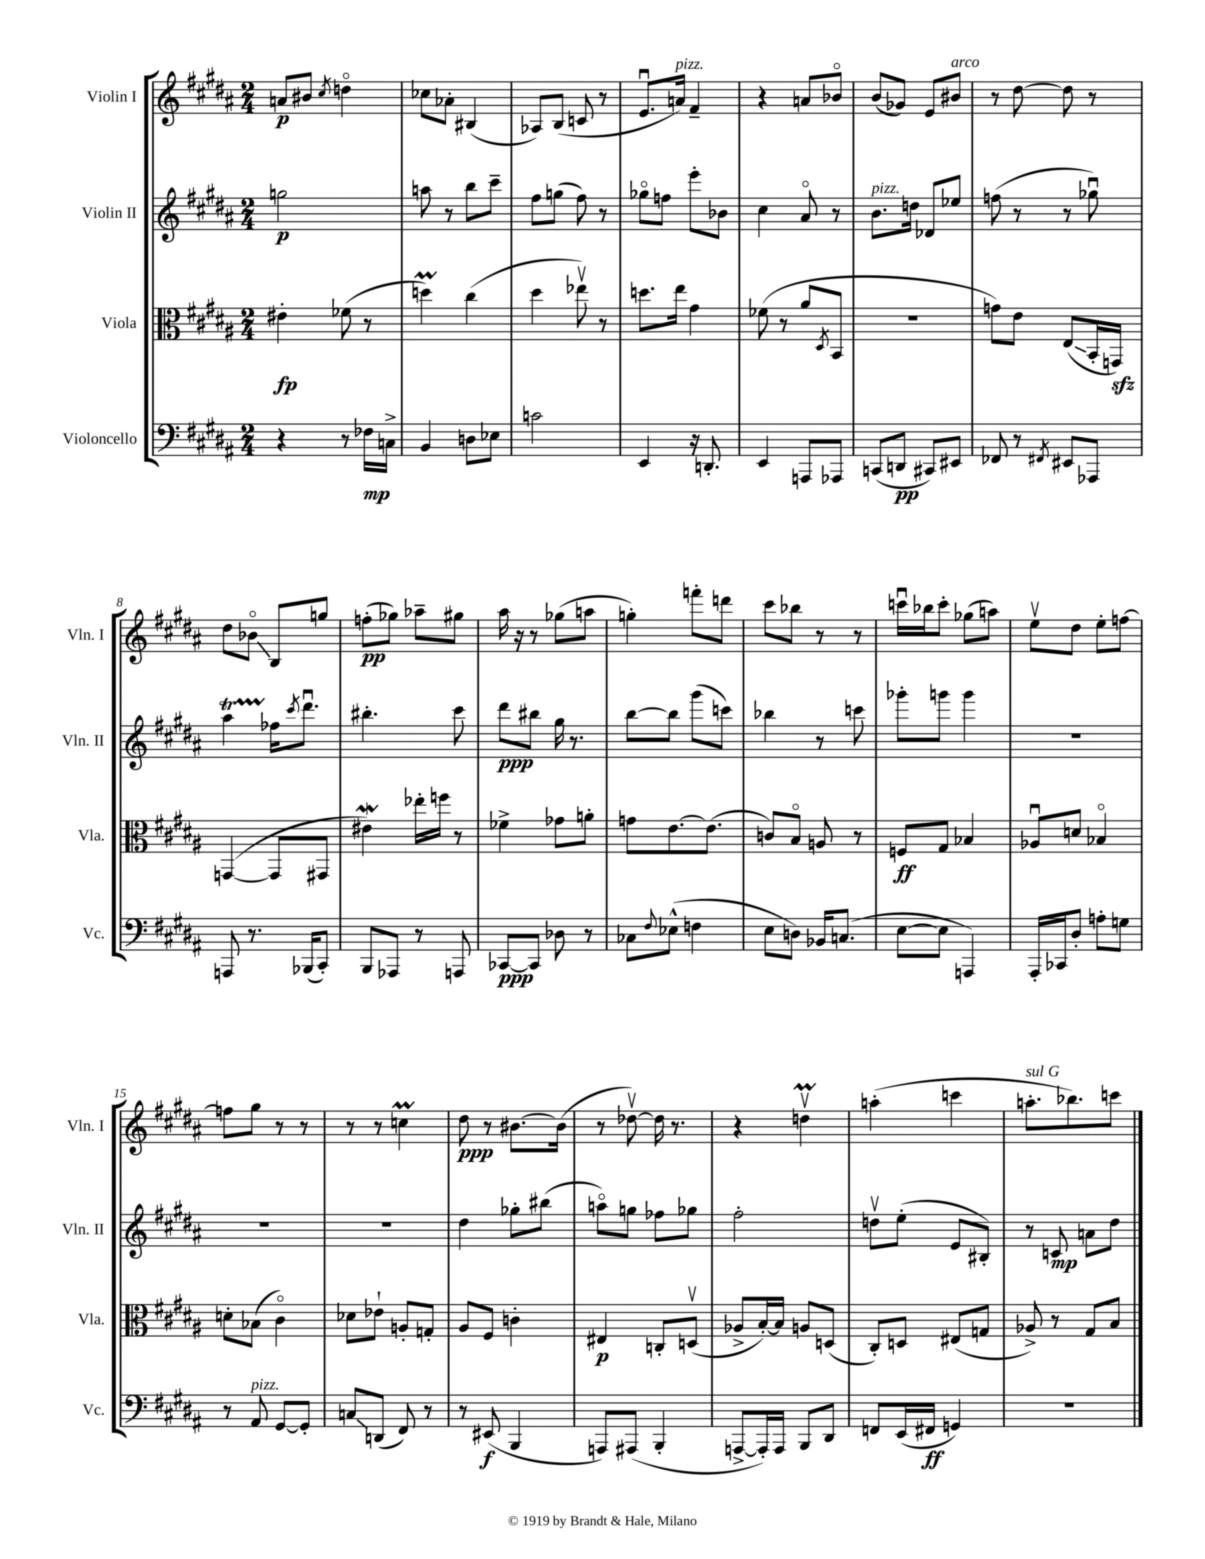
<<
\new StaffGroup <<
\new Staff = "s0" \with { instrumentName = "Violin I" shortInstrumentName = "Vln. I" } {
    \clef treble \key b \major \numericTimeSignature \time 2/4
    a'8\p bis'8 \acciaccatura { cis''8 } d''4\flageolet |
    ces''8 aes'8-. bis4( |
    aes8) b8( c'8 r8 |
    e'8.\downbow a'16^\markup { \italic "pizz." }) fis'4-- |
    r4 a'8 bes'8\flageolet |
    b'8( ges'8) e'8 bis'8^\markup { \italic "arco" } |
    r8 dis''8~ dis''8 r8 |
    dis''8 bes'8\flageolet\glissando b8 g''8 |
    f''8-.\pp( ges''8) aes''8-- gis''8 |
    ais''16 r16 r8 ges''8( a''8 |
    g''4-.) f'''8-. d'''8 |
    cis'''8 bes''8 r8 r8 |
    c'''16\downbow bes''16 c'''8-. ges''8( a''8) |
    e''8\upbow dis''8 e''8-. f''8~ |
    f''8 gis''8 r8 r8 |
    r8 r8 c''4\prall |
    dis''8\ppp r8 bis'8.~ bis'16( |
    r8 des''8~\upbow) des''16 r8. |
    r4 d''4\upbow\prall |
    a''4-.( c'''4 |
    a''8.-.^\markup { \italic "sul G" } bes''8.) c'''8 \bar "|." |
}
\new Staff = "s1" \with { instrumentName = "Violin II" shortInstrumentName = "Vln. II" } {
    \clef treble \key b \major \numericTimeSignature \time 2/4
    g''2\p |
    a''8 r8 b''8 cis'''8-- |
    fis''8 g''8( fis''8) r8 |
    ges''8\flageolet f''8 e'''8-. bes'8 |
    cis''4 ais'8\flageolet r8 |
    b'8.^\markup { \italic "pizz." } d''16 des'8 ees''8 |
    f''8( r8 r8 ges''8\downbow) |
    ais''4\startTrillSpan fes''16\stopTrillSpan \acciaccatura { cis'''8 } dis'''8.\downbow |
    bis''4.-. cis'''8 |
    dis'''8\ppp bis''8 gis''16 r8. |
    b''8~ b''8 gis'''8( c'''8) |
    bes''4 r8 c'''8 |
    ges'''8-. g'''8 g'''4 |
    R2 |
    R2 |
    R2 |
    dis''4 ges''8-. bis''8( |
    a''8\flageolet) g''8 fes''8 ges''8 |
    fis''2-. |
    d''8\upbow e''8-.( e'8 bis8-.) |
    r8 c'8\mp a'8 dis''8 \bar "|." |
}
\new Staff = "s2" \with { instrumentName = "Viola" shortInstrumentName = "Vla." } {
    \clef alto \key b \major \numericTimeSignature \time 2/4
    eis'4-.\fp fes'8( r8 |
    d''4\prall) cis''4( |
    dis''4 ees''8\upbow) r8 |
    d''8. e''16 gis'4 |
    fes'8( r8 ais'8 \acciaccatura { dis8 } b,8 |
    r2 |
    g'8) e'8 e8\glissando( b,16-. g,16\sfz) |
    g,4~( g,8 gis,8 |
    eis'4\mordent) ees''16-. f''16 r8 |
    fes'4-> ges'8 a'8-. |
    g'8 e'8.~ e'8.( |
    c'8) b8\flageolet a8 r8 |
    f8\ff gis8 bes4 |
    aes8\downbow d'8 bes4\flageolet |
    d'8-. bes8( cis'4\flageolet) |
    des'8 ees'8-! a8-. g8-. |
    ais8 fis8 c'4-. |
    eis4\p c8-. d8\upbow( |
    aes8-> b16~-.) b16 a8 d8( |
    cis8-.) d8 eis8( g8 |
    aes8->) r8 gis8 b8 \bar "|." |
}
\new Staff = "s3" \with { instrumentName = "Violoncello" shortInstrumentName = "Vc." } {
    \clef bass \key b \major \numericTimeSignature \time 2/4
    r4 r8 fes16\mp c16-> |
    b,4 d8 ees8 |
    c'2 |
    e,4 r16 d,8.-. |
    e,4 a,,8 aes,,8 |
    c,8( d,8\pp cis,8) eis,8 |
    fes,8 r8 \acciaccatura { fis,8 } eis,8 aes,,8 |
    a,,8 r8. bes,,16( cis,8-.) |
    b,,8 aes,,8 r8 a,,8 |
    ces,8~\ppp ces,8 des8 r8 |
    ces8 \appoggiatura { fis8 } ees8-^( f4 |
    e8 d8) bes,16 c8.( |
    e8~ e8 a,,4) |
    ais,,16-. ces,16 dis8-. a8-. g8 |
    r8 ais,8^\markup { \italic "pizz." } gis,8~ gis,8-. |
    c8\glissando d,8( fis,8) r8 |
    r8 eis,8\f( b,,4 |
    a,,8) ais,,8( b,,4-. |
    a,,8~-> a,,16-.) a,,16 b,,8 dis,8 |
    f,8 e,16( fis,16\ff g,4) |
    R2 \bar "|." |
}
>>
>>
